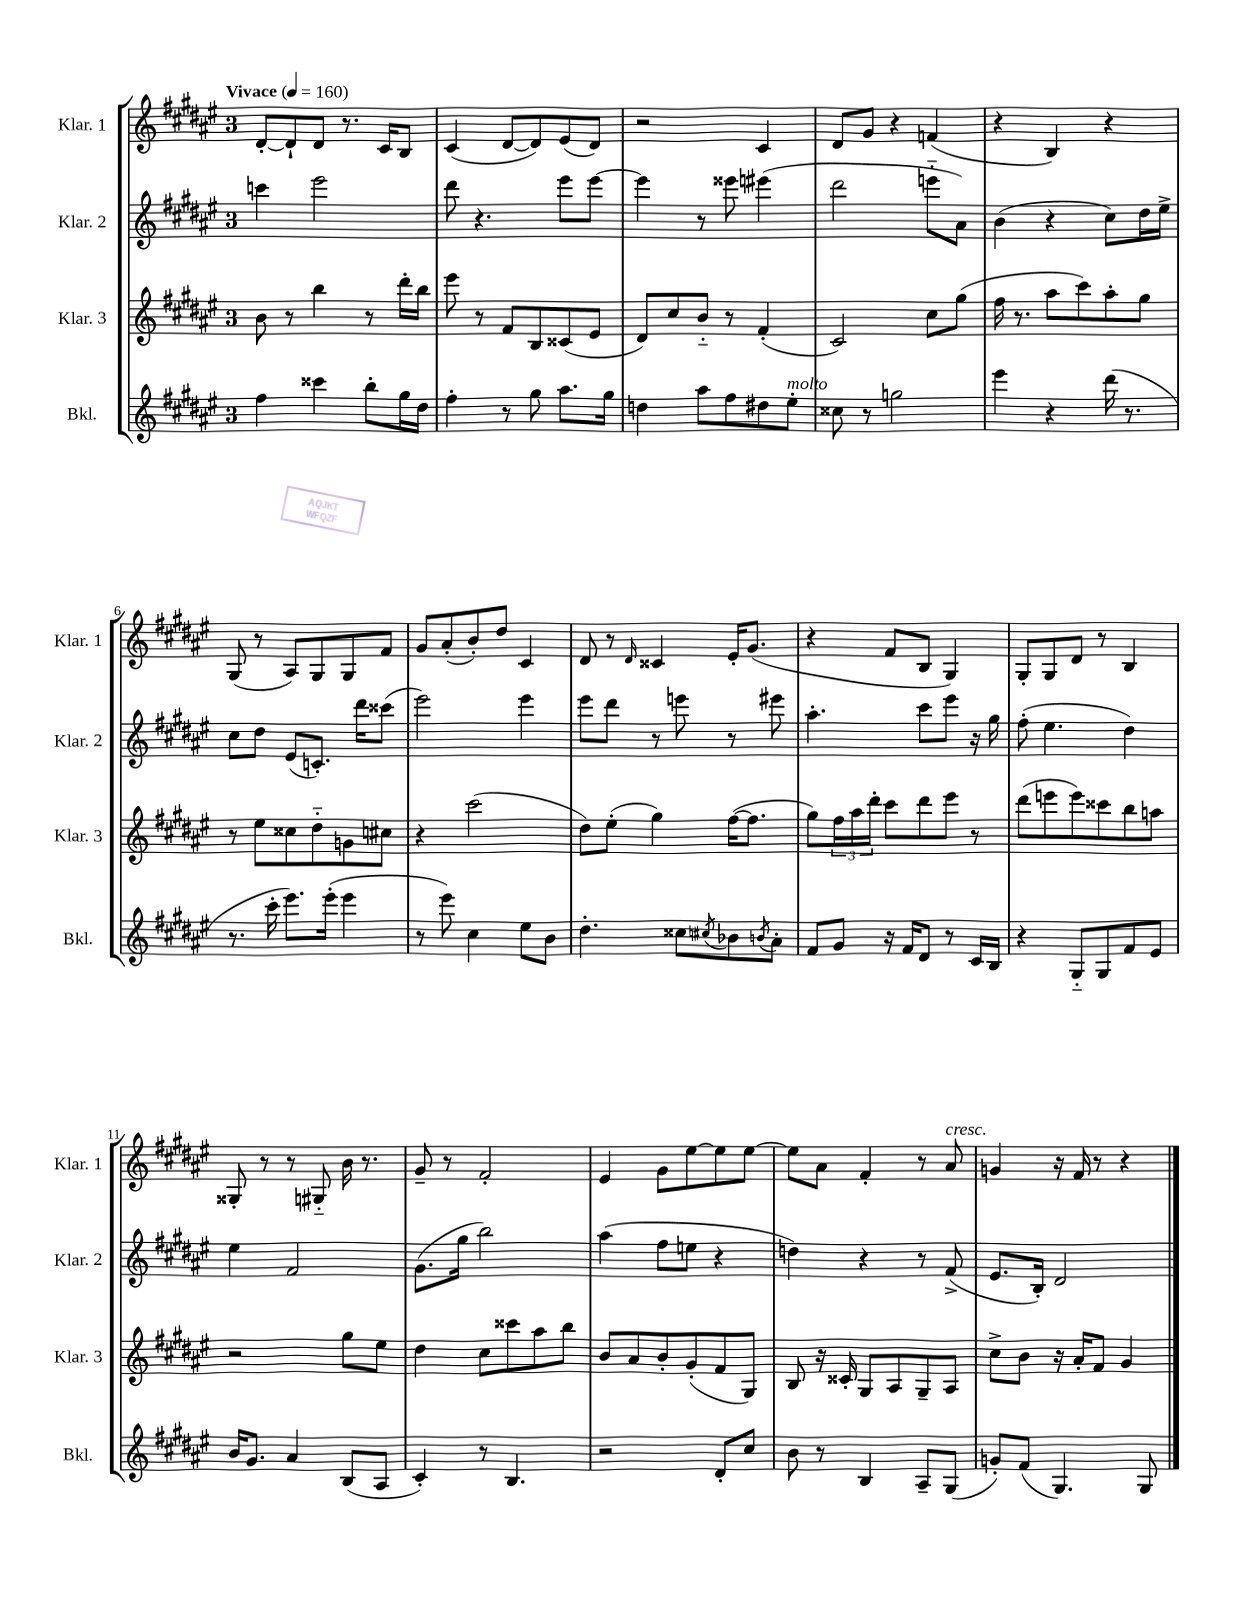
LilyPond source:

<<
\new StaffGroup <<
\new Staff = "s0" \with { instrumentName = "Klar. 1" shortInstrumentName = "Klar. 1" } {
    \clef treble \key fis \major \once \override Staff.TimeSignature.style = #'single-digit \time 3/4 \tempo "Vivace" 4 = 160
    dis'8~-. dis'8-! dis'8 r8. cis'16 b8 |
    cis'4( dis'8~ dis'8) eis'8( dis'8) |
    r2 cis'4 |
    dis'8 gis'8 r4 f'4( |
    r4 b4) r4 |
    gis8( r8 ais8) gis8 gis8 fis'8 |
    gis'8 ais'8-.( b'8-.) dis''8 cis'4 |
    dis'8 r8 \grace { dis'16 } cisis'4 eis'16-. gis'8.( |
    r4 fis'8 b8 gis4) |
    gis8-. gis8 dis'8 r8 b4 |
    gisis8-. r8 r8 gis8-_ b'16 r8. |
    gis'8-- r8 fis'2-. |
    eis'4 gis'8 eis''8~ eis''8 eis''8~ |
    eis''8 ais'8 fis'4-. r8 ais'8^\markup { \italic "cresc." } |
    g'4 r16 fis'16 r8 r4 \bar "|." |
}
\new Staff = "s1" \with { instrumentName = "Klar. 2" shortInstrumentName = "Klar. 2" } {
    \clef treble \key fis \major \once \override Staff.TimeSignature.style = #'single-digit \time 3/4
    c'''4 eis'''2 |
    dis'''8 r4. eis'''8 eis'''8~ |
    eis'''4 r8 eisis'''8 eis'''4( |
    dis'''2 e'''8-_ ais'8) |
    b'4( r4 cis''8) dis''16 eis''16-> |
    cis''8 dis''8 eis'8( c'8.-.) dis'''16 cisis'''8( |
    eis'''2) eis'''4 |
    eis'''8 dis'''8 r8 e'''8 r8 eis'''8 |
    ais''4.-. cis'''8 eis'''8 r16 gis''16 |
    fis''8-.( eis''4. dis''4) |
    eis''4 fis'2 |
    gis'8.( gis''16 b''2) |
    ais''4( fis''8 e''8 r4 |
    d''4) r4 r8 fis'8->( |
    eis'8. b16-.) dis'2 \bar "|." |
}
\new Staff = "s2" \with { instrumentName = "Klar. 3" shortInstrumentName = "Klar. 3" } {
    \clef treble \key fis \major \once \override Staff.TimeSignature.style = #'single-digit \time 3/4
    b'8 r8 b''4 r8 dis'''16-. b''16 |
    eis'''8 r8 fis'8 b8 cisis'8( eis'8 |
    dis'8) cis''8 b'8-_ r8 fis'4-.( |
    cis'2) cis''8 gis''8( |
    fis''16 r8. ais''8 cis'''8) ais''8-. gis''8 |
    r8 eis''8 cisis''8 dis''8-_ g'8 cis''8 |
    r4 cis'''2( |
    dis''8) eis''8-.( gis''4) fis''16~( fis''8. |
    gis''8) \tuplet 3/2 { fis''16 ais''16 dis'''16-. } cis'''8 dis'''8 eis'''8 r8 |
    dis'''8( e'''8 e'''8) cisis'''8 b''8 a''8 |
    r2 gis''8 eis''8 |
    dis''4 cis''8 cisis'''8 ais''8 b''8 |
    b'8 ais'8 b'8-. gis'8-.( fis'8 gis8) |
    b8 r16 cisis'16-. gis8 ais8 gis8-- ais8 |
    cis''8-> b'8 r16 ais'16-. fis'8 gis'4 \bar "|." |
}
\new Staff = "s3" \with { instrumentName = "Bkl." shortInstrumentName = "Bkl." } {
    \clef treble \key fis \major \once \override Staff.TimeSignature.style = #'single-digit \time 3/4
    fis''4 cisis'''4 b''8-. gis''16 dis''16 |
    fis''4-. r8 gis''8 ais''8. gis''16 |
    d''4 ais''8 fis''8 dis''8 eis''8-.^\markup { \italic "molto" } |
    cisis''8 r8 g''2 |
    eis'''4 r4 dis'''16( r8. |
    r8. cis'''16-. eis'''8.) eis'''16-.( eis'''4 |
    r8 eis'''8) cis''4 eis''8 b'8 |
    dis''4.-. cisis''8 \acciaccatura { cis''8 } bes'8 \acciaccatura { b'8 } ais'8-. |
    fis'8 gis'8 r16 fis'16 dis'8 r8 cis'16 b16 |
    r4 gis8-_ gis8 fis'8 eis'8 |
    b'16 gis'8. ais'4 b8( ais8 |
    cis'4-.) r8 b4. |
    r2 dis'8-. cis''8 |
    b'8 r8 b4 ais8-- gis8( |
    g'8-.) fis'8( gis4.) gis8 \bar "|." |
}
>>
>>
